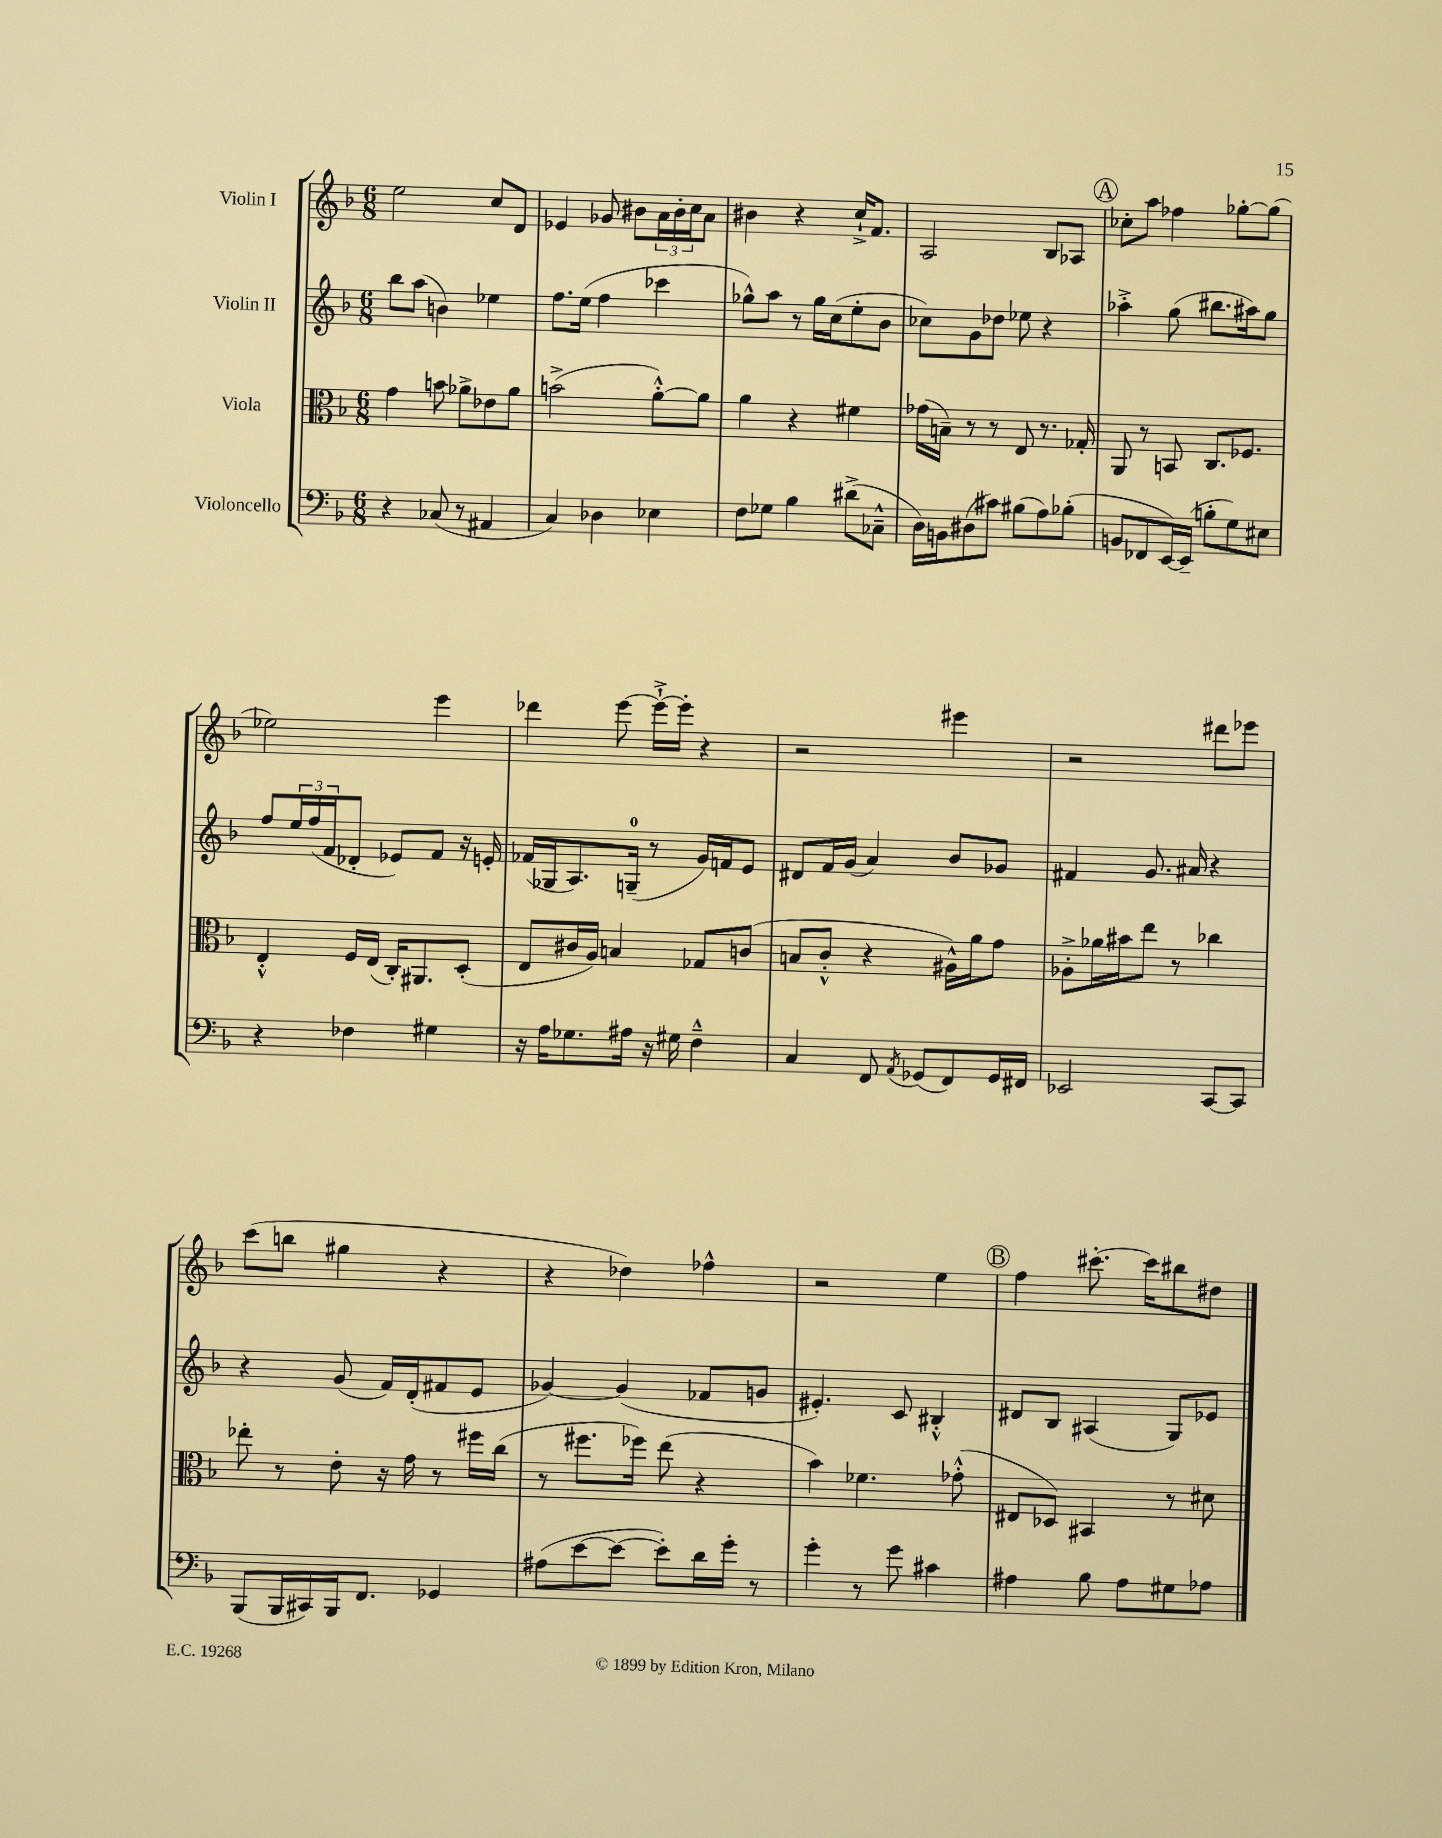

**kern	**kern	**kern	**kern
*staff4	*staff3	*staff2	*staff1
*clefF4	*clefC3	*clefG2	*clefG2
*k[b-]	*k[b-]	*k[b-]	*k[b-]
*M6/8	*M6/8	*M6/8	*M6/8
4r	4g	8bb-	2ee
.	.	(8aa	.
(8C-	8b	4b)	.
8r	8a-^	.	.
4AA#	8e-	4ee-	8cc
.	8a-	.	8d
=	=	=	=
4C)	(2b^	8.ff	4e-
.	.	(16ee	.
4D-	.	4ff	8g-
.	.	.	8b#
4E-	[8a'^^)	4ccc-	24a
.	.	.	24b#'
.	.	.	24cc
.	8a]	.	8a
=	=	=	=
8F	4a	8gg-^^)	4b#
8G-	.	8aa	.
4B-	4r	8r	4r
.	.	16gg-	.
.	.	(16cc	.
(8d#^	4f#	8ee'	16cc`^
.	.	.	8.f
8C-~^^	.	8b-	.
=	=	=	=
16D)	(16g-	8cc-)	2A
16BB	16B~)	.	.
(8D#	8r	8g	.
8c#)	8r	8dd-	.
(8B#	8E	8ee-	.
8A)	8.r	4r	8B-
(8B-'	.	.	8A-
.	16G-'	.	.
=	=	=	=
8BB	8AA	4aa-'^	8cc-'
8FF-	8r	.	8aa
[16EE)	8BB	(8gg	4ff-
(16EE~]	.	.	.
8B'	8.C	8.bb#	.
8G)	.	.	[8gg-'
.	8.F-	16aa#)	.
8E#	.	8gg	(8gg-]
=	=	=	=
4r	4E'^^	8ff	2ee-)
.	.	24ee	.
.	.	(24ff	.
.	.	24f	.
4F-	16F	8d-'	.
.	(16E	.	.
.	16C')	8e-)	.
.	8.AA#	.	.
4G#	.	8f	4eee
.	(8D'	16r	.
.	.	16e'	.
=	=	=	=
16r	8E	(16f-	4ddd-
16A	.	16G-	.
8.G-	16c#	8.A)	.
.	16A)	.	.
.	4B	.	[8eee
16A#	.	(16G~	.
16r	.	8r	16eee`^_
16G#	.	.	16eee']
4F~^^	8G-	16g)	4r
.	.	16f	.
.	(8c	8e	.
=	=	=	=
4C	8B	8d#	2r
.	8c'^^	16f	.
.	.	(16g	.
8FF	4r	4a)	.
8qAA	.	.	.
(8GG-	.	.	.
8FF)	16A#^^)	8b-	4eee#
.	16a	.	.
16GG-	8g	8g-	.
16FF#	.	.	.
=	=	=	=
2EE-	8A-'^	4f#	2r
.	16a-	.	.
.	16b#	.	.
.	8ee	8.g	.
.	8r	.	.
.	.	16a#	.
[8CC	4cc-	4r	8ddd#
8CC]	.	.	8eee-
=	=	=	=
(8BBB-	8ee-'	4r	(8ccc
16BBB-	8r	.	8bb
16CC#)	.	.	.
16BBB-	8e'	(8g	4gg#
8.FF	.	.	.
.	16r	16f)	.
.	16g	(16d'	.
4GG-	8r	8f#	4r
.	16ff#	8e	.
.	(16cc	.	.
=	=	=	=
(8A#	8r	[4g-)	4r
[8e	8.ff#	.	.
8e_	.	(4g-]	4dd-)
.	16ff-)	.	.
8e'])	(8ee	.	.
16d	4r	8f-	4ff-^^
16g'	.	.	.
8r	.	8g	.
=	=	=	=
4g'	4b-)	4.e#')	2r
8r	4.f-	.	.
8g	.	8c	.
4c#	.	4B#'^^	4ee
.	(8g-'^^	.	.
=	=	=	=
4A#	8E#	8d#	4ff
.	8D-)	8B-	.
8B-	4BB#	(4A#	[8.ccc#'
8A#	.	.	.
.	.	.	16ccc#]
8G#	8r	8G)	8bb#
8A-	8d#	8e-	8dd#
==	==	==	==
*-	*-	*-	*-
